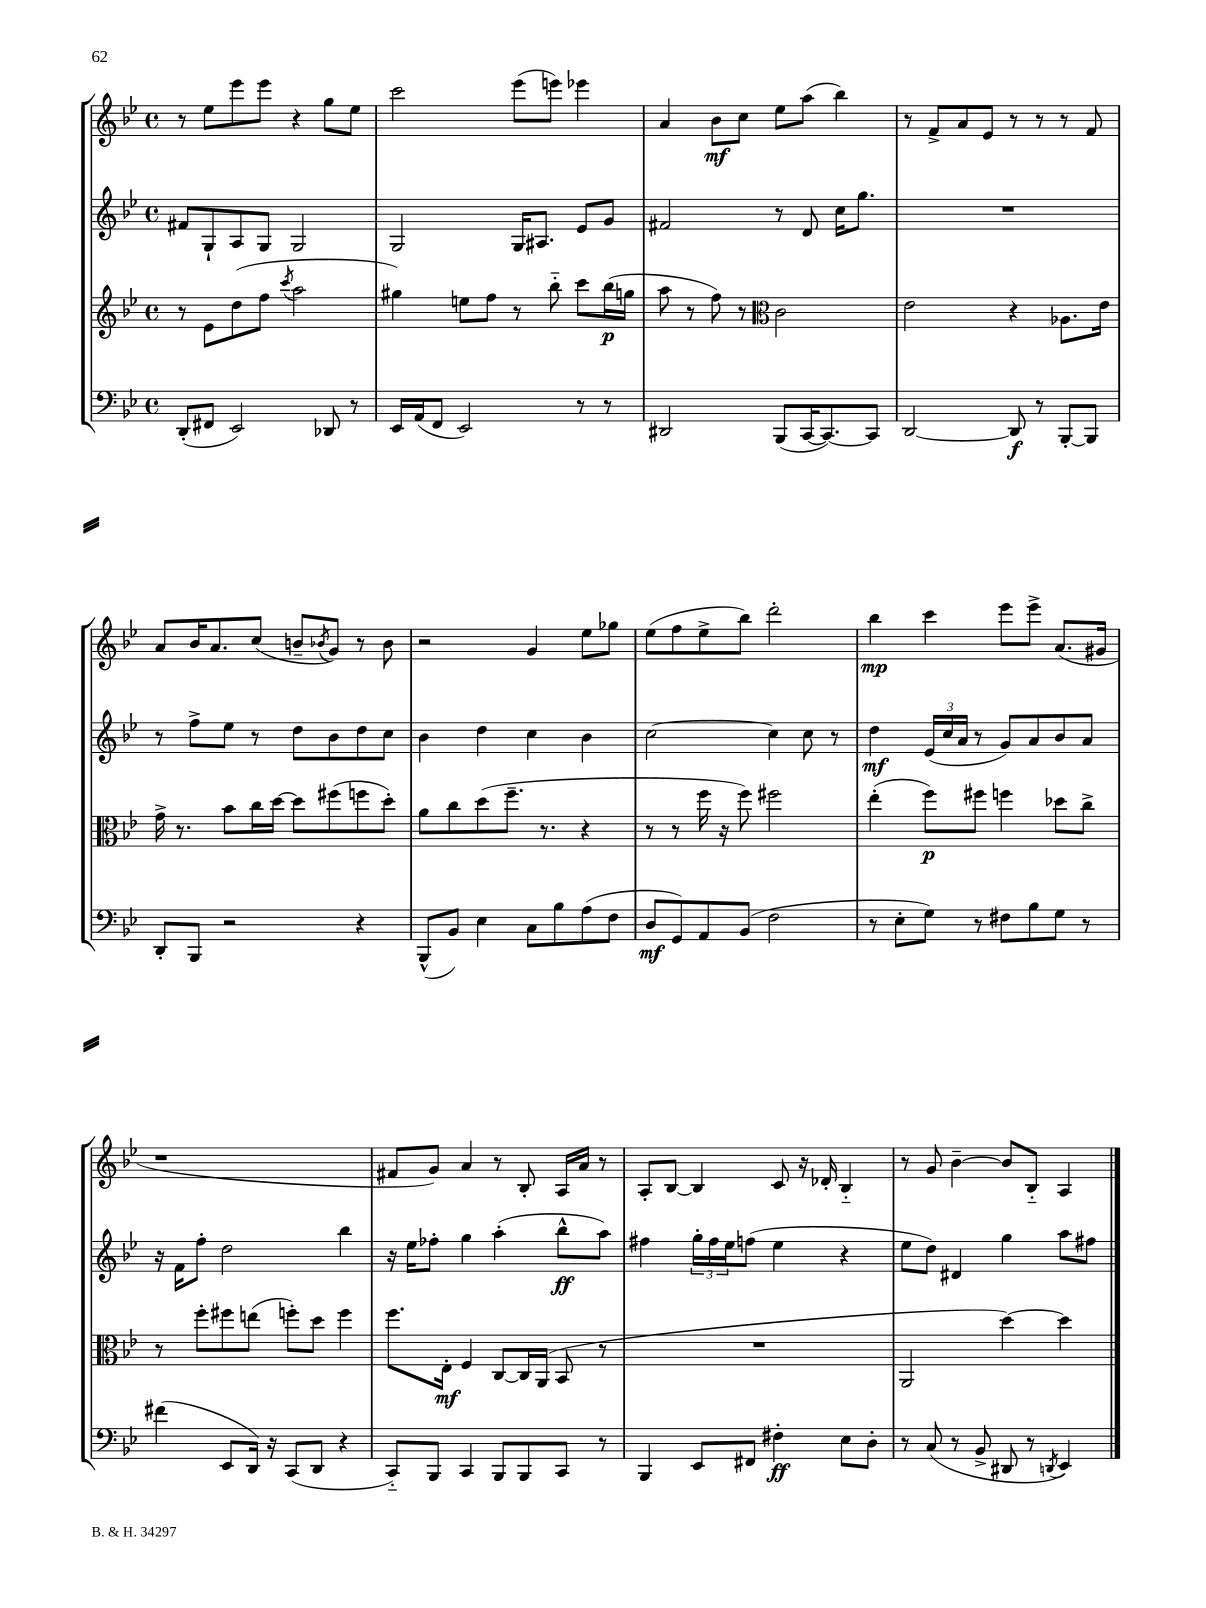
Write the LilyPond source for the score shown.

<<
\new StaffGroup <<
\new Staff = "s0" {
    \clef treble \key bes \major \defaultTimeSignature \time 4/4
    r8 ees''8 ees'''8 ees'''8 r4 g''8 ees''8 |
    c'''2 ees'''8( e'''8) ees'''4 |
    a'4 bes'8\mf c''8 ees''8 a''8( bes''4) |
    r8 f'8-> a'8 ees'8 r8 r8 r8 f'8 |
    a'8 bes'16 a'8. c''8( b'8-- \acciaccatura { bes'8 } g'8) r8 bes'8 |
    r2 g'4 ees''8 ges''8 |
    ees''8( f''8 ees''8-> bes''8) d'''2-. |
    bes''4\mp c'''4 ees'''8 ees'''8-> a'8.( gis'16 |
    r1 |
    fis'8 g'8) a'4 r8 bes8-. a16 a'16 r8 |
    a8-. bes8~ bes4 c'8 r16 des'16-. bes4-_ |
    r8 g'8 bes'4~-- bes'8 bes8-_ a4 \bar "|." |
}
\new Staff = "s1" {
    \clef treble \key bes \major \defaultTimeSignature \time 4/4
    fis'8 g8-! a8 g8 g2 |
    g2 g16 ais8. ees'8 g'8 |
    fis'2 r8 d'8 c''16 g''8. |
    R1 |
    r8 f''8-> ees''8 r8 d''8 bes'8 d''8 c''8 |
    bes'4 d''4 c''4 bes'4 |
    c''2~ c''4 c''8 r8 |
    d''4\mf \tuplet 3/2 { ees'16( c''16 a'16 } r8 g'8) a'8 bes'8 a'8 |
    r16 f'16 f''8-. d''2 bes''4 |
    r16 ees''16 fes''8-. g''4 a''4-.( bes''8-^\ff a''8) |
    fis''4 \tuplet 3/2 { g''16-. fis''16 ees''16 } f''8( ees''4 r4 |
    ees''8 d''8) dis'4 g''4 a''8 fis''8 \bar "|." |
}
\new Staff = "s2" {
    \clef treble \key bes \major \defaultTimeSignature \time 4/4
    r8 ees'8 d''8( f''8 \acciaccatura { c'''8 } a''2 |
    gis''4) e''8 f''8 r8 bes''8-_ c'''8 bes''16\p( g''16 |
    a''8 r8 f''8) r8 \clef alto c'2 |
    ees'2 r4 aes8. ees'16 |
    g'16-> r8. bes'8 c''16 d''16~ d''8 fis''8( f''8 d''8-.) |
    a'8 c''8 d''8( f''8.-- r8. r4 |
    r8 r8 f''16 r16 f''8) fis''2 |
    ees''4-.( f''8\p) fis''8 f''4 des''8 c''8-> |
    r8 f''8-. fis''8 e''8( f''8-.) d''8 f''4 |
    f''8. ees16-.\mf f4 c8~ c16 a,16( bes,8 r8 |
    R1 |
    a,2 d''4~) d''4 \bar "|." |
}
\new Staff = "s3" {
    \clef bass \key bes \major \defaultTimeSignature \time 4/4
    d,8-.( fis,8 ees,2) des,8 r8 |
    ees,16 a,16( f,8 ees,2) r8 r8 |
    dis,2 bes,,8( c,16~ c,8.~) c,8 |
    d,2~ d,8\f r8 bes,,8~-. bes,,8 |
    d,8-. bes,,8 r2 r4 |
    bes,,8-^( bes,8) ees4 c8 bes8 a8( f8 |
    d8\mf g,8) a,8 bes,8( f2 |
    r8 ees8-. g8) r8 fis8 bes8 g8 r8 |
    fis'4( ees,8 d,16) r16 c,8( d,8 r4 |
    c,8-_) bes,,8 c,4 bes,,8 bes,,8 c,8 r8 |
    bes,,4 ees,8 fis,8 fis4-.\ff ees8 d8-. |
    r8 c8( r8 bes,8-> dis,8 r8 \acciaccatura { d,8 } ees,4) \bar "|." |
}
>>
>>
\layout { \context { \Score \remove "Bar_number_engraver" } }
